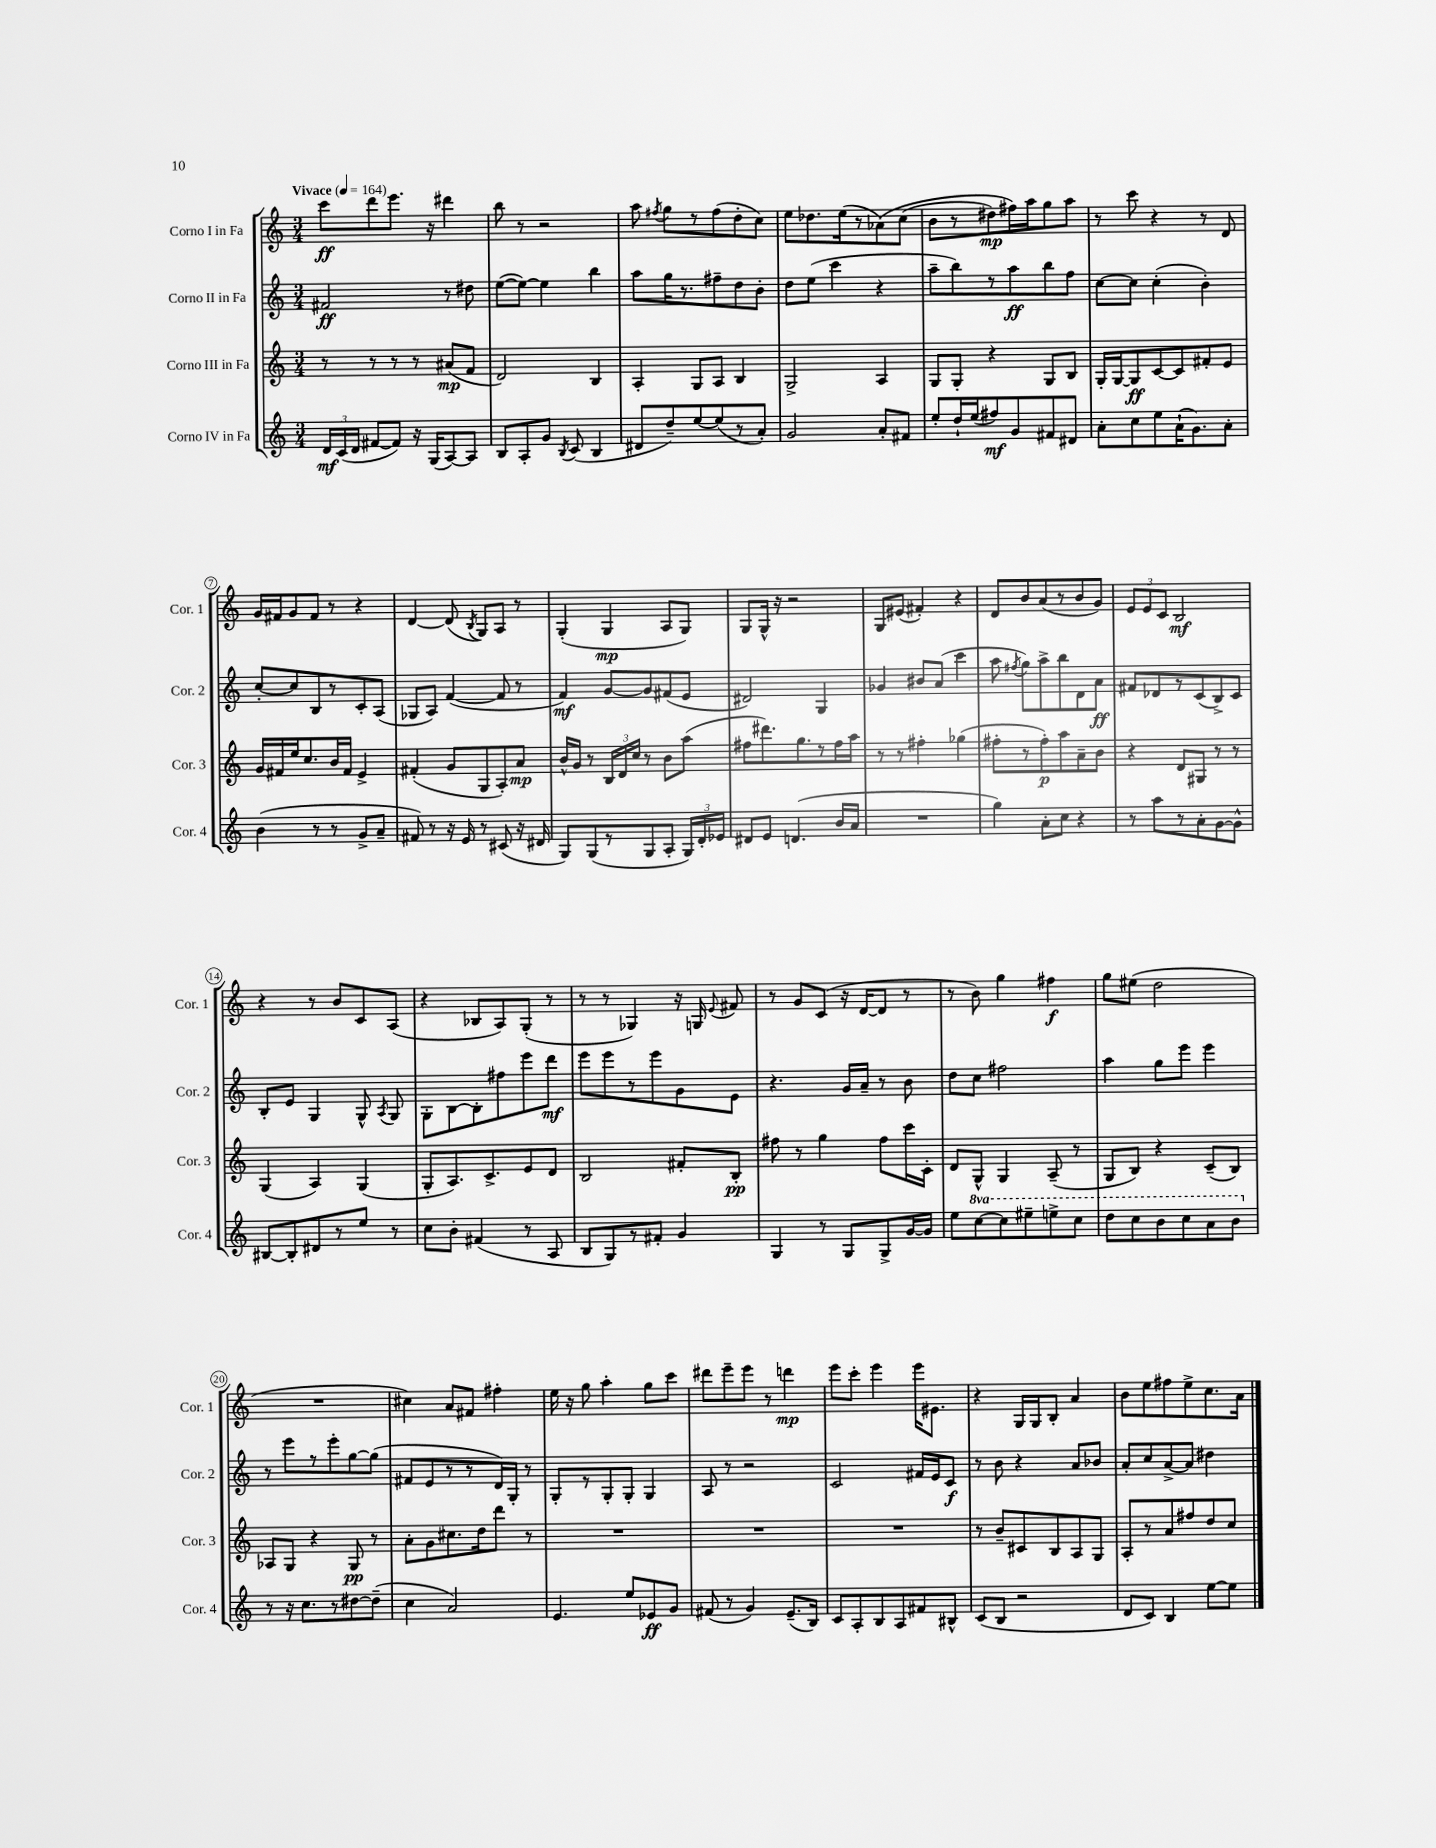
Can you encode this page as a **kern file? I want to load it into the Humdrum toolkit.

**kern	**dynam	**kern	**dynam	**kern	**dynam	**kern	**dynam
*part4	*part4	*part3	*part3	*part2	*part2	*part1	*part1
*staff4	*staff4	*staff3	*staff3	*staff2	*staff2	*staff1	*staff1
*I"Corno IV in Fa	*	*I"Corno III in Fa	*	*I"Corno II in Fa	*	*I"Corno I in Fa	*
*I'Cor. 4	*	*I'Cor. 3	*	*I'Cor. 2	*	*I'Cor. 1	*
*clefG2	*	*clefG2	*	*clefG2	*	*clefG2	*
*k[]	*	*k[]	*	*k[]	*	*k[]	*
*M3/4	*	*M3/4	*	*M3/4	*	*M3/4	*
*MM164	*	*MM164	*	*MM164	*	*MM164	*
=1	=1	=1	=1	=1	=1	=1	=1
!	!	!	!	!	!	!LO:TX:a:B:t=Vivace	!
24d/LL	mf	8r	.	2f#X/	ff	8ccc\L	ff
(24c/	.	.	.	.	.	.	.
24d/JJ	.	.	.	.	.	.	.
[8f#X/L	.	8r	.	.	.	8ddd\	.
8f#/J])	.	8r	.	.	.	8.eee\J	.
16r	.	8r	.	.	.	.	.
(16G/KL	.	.	.	.	.	16r	.
[8A/)	.	(8a#X/L	mp	8r	.	4ddd#X\	.
8A/J]	.	8f/J	.	8dd#X\	.	.	.
=2	=2	=2	=2	=2	=2	=2	=2
8B/L	.	2d/)	.	([8ee\L	.	8bb\	.
8A'/	.	.	.	8ee\J_)	.	8r	.
8g/J	.	.	.	4ee\]	.	2r	.
8qB/	.	.	.	.	.	.	.
(8c/	.	.	.	.	.	.	.
4B/	.	4B/	.	4bb\	.	.	.
=3	=3	=3	=3	=3	=3	=3	=3
8d#X/L	.	4A'/	.	8aa\L	.	8aa\	.
.	.	.	.	.	.	8qff#X/	.
8dd~/)	.	.	.	16gg\K	.	8gg\L	.
.	.	.	.	8.r	.	.	.
[8ee/	.	8G/L	.	.	.	8r	.
(8ee/]	.	8A/J	.	8ff#X~\	.	(8ff#\	.
8r	.	4B/	.	8dd\	.	8dd'\	.
8a'/J)	.	.	.	8b'\J	.	8cc\J)	.
=4	=4	=4	=4	=4	=4	=4	=4
2g/	.	2G^/	.	8dd\L	.	8ee\L	.
.	.	.	.	(8ee\J	.	8.dd-X\	.
.	.	.	.	4ccc\	.	.	.
.	.	.	.	.	.	(16ee\k	.
.	.	.	.	.	.	8r	.
8a'/L	.	4A/	.	4r	.	(8a-X\)	.
8f#X/J	.	.	.	.	.	(8cc\J	.
=5	=5	=5	=5	=5	=5	=5	=5
8ee'/L	.	8G/L	.	8aa~\L	.	8b\L	.
16dd`/L	.	8G'/J	.	8bb\)	.	8r	.
(16ee/J	.	.	.	.	.	.	.
8ff#X/)	mf	4r	.	8r	.	8dd#X\)	mp
8g/	.	.	.	8aa\	ff	16ff#X\L)	.
.	.	.	.	.	.	16aa\J	.
8f#X/	.	8G/L	.	8bb\	.	8gg\	.
8d#X/J	.	8B/J	.	8ff\J	.	8aa\J	.
=6	=6	=6	=6	=6	=6	=6	=6
8a'\L	.	16G'/LL	.	[8cc\L	.	8r	.
.	.	[16G/J	.	.	.	.	.
8cc\	.	8G/]	ff	8cc\J]	.	8ccc\	.
8ee\	.	[8c/	.	(4cc'\	.	4r	.
(16a`\K	.	8c/]	.	.	.	.	.
8.g\)	.	.	.	.	.	.	.
.	.	8f#X'/	.	4b'\)	.	8r	.
8a'\J	.	8e/J	.	.	.	8d/	.
!!LO:LB:g=z
=7	=7	=7	=7	=7	=7	=7	=7
(4b\	.	16g/LL	.	[8cc'/L	.	16g/LL	.
.	.	16f#X/	.	.	.	16f#X/J	.
.	.	16ee/J	.	8cc/]	.	8g/	.
.	.	8.cc/	.	.	.	.	.
8r	.	.	.	8B/	.	8f#/J	.
8r	.	16b/L	.	8r	.	8r	.
.	.	16f#/JJ	.	.	.	.	.
8g^/L	.	4e^/	.	8c'/	.	4r	.
8a~/J	.	.	.	(8A/J	.	.	.
=8	=8	=8	=8	=8	=8	=8	=8
8f#X/)	.	(4f#X'/	.	8G-X/L	.	[4d/	.
8r	.	.	.	8A/J)	.	.	.
16r	.	8g/L	.	([4f/	.	(8d/]	.
16e/	.	.	.	.	.	.	.
.	.	.	.	.	.	8qB/	.
8r	.	8G/	.	.	.	8G/L)	.
(8c#X/	.	8A'/)	.	8f/]	.	8A/J	.
16r	.	8a/J	mp	8r	.	8r	.
16d#X/	.	.	.	.	.	.	.
=9	=9	=9	=9	=9	=9	=9	=9
8G/L)	.	16b^^/LL	.	4f/)	mf	(4G'/	.
.	.	16g/JJ	.	.	.	.	.
(8G/	.	8r	.	.	.	.	.
8r	.	24B/LL	.	[8g/L	.	4G/	mp
.	.	24d/	.	.	.	.	.
.	.	24cc/JJ	.	.	.	.	.
8G/	.	8r	.	8g/]	.	.	.
8A'/J	.	8b\L	.	(8f#X/	.	8A/L	.
24G/LL)	.	(8aa\J	.	8e/J	.	8G/J)	.
24d'/	.	.	.	.	.	.	.
24e-X/JJ	.	.	.	.	.	.	.
=10	=10	=10	=10	=10	=10	=10	=10
8d#X/L	.	8ff#X\L	.	2d#X/)	.	8G/L	.
8e/J	.	8.ddd#X\)	.	.	.	16G^^/Jk	.
.	.	.	.	.	.	16r	.
(4.dn/	.	.	.	.	.	2r	.
.	.	8.gg\	.	.	.	.	.
.	.	8r	.	4G/	.	.	.
16b/LL	.	16ff#\L	.	.	.	.	.
16a/JJ	.	16aa\JJ	.	.	.	.	.
=11	=11	=11	=11	=11	=11	=11	=11
2.r	.	8r	.	4g-X/	.	8G/L	.
.	.	8r	.	.	.	(8e#X/J	.
.	.	4ff#X'\	.	8b#X/L	.	4f#X'/)	.
.	.	.	.	(8a/J	.	.	.
.	.	(4gg-X\	.	4ccc\	.	4r	.
=12	=12	=12	=12	=12	=12	=12	=12
4gg\)	.	8ff#X'\L	.	8aa\	.	8d/L	.
.	.	.	.	8qff#X/	.	.	.
.	.	8r	.	8gg\L)	.	8b/	.
8a'\L	.	8ff#'\)	p	8aa^\	.	(8a/	.
8cc\J	.	8aa\	.	8bb\	.	8r	.
4r	.	8a~\	.	8d\	.	8b/	.
.	.	8b\J	.	8a\J	ff	8g/J)	.
=13	=13	=13	=13	=13	=13	=13	=13
8r	.	4r	.	8f#X/L	.	12e/L	.
.	.	.	.	.	.	12e/	.
8aa\L	.	.	.	8d-X/	.	.	.
.	.	.	.	.	.	12c/J	.
8r	.	8d/L	.	8r	.	2B/	mf
8a'\	.	8G#X/J	.	(8c/	.	.	.
[8g\	.	8r	.	8B^/)	.	.	.
8g^^\J]	.	8r	.	8c/J	.	.	.
!!LO:LB:g=z
=14	=14	=14	=14	=14	=14	=14	=14
[8B#X/L	.	(4G/	.	8B'/L	.	4r	.
8B#'/]	.	.	.	8e/J	.	.	.
8d#X/	.	4A/)	.	4G/	.	8r	.
8r	.	.	.	.	.	8b/L	.
8ee/J	.	(4G/	.	8G^^/	.	8c/	.
.	.	.	.	8qA/	.	.	.
8r	.	.	.	8G/	.	(8A/J	.
=15	=15	=15	=15	=15	=15	=15	=15
8cc\L	.	8G'/L	.	8G'\L	.	4r	.
8b'\J	.	8.A/)	.	[8B\	.	.	.
(4f#X/	.	.	.	8B'\]	.	8B-X/L	.
.	.	8.c^/	.	.	.	.	.
.	.	.	.	8ff#X\	.	8A/)	.
8r	.	8e/	.	8eee\	.	(8G'/J	.
8A/	.	8d/J	.	8ddd\J	mf	8r	.
=16	=16	=16	=16	=16	=16	=16	=16
8B/L	.	2B/	.	8eee\L	.	8r	.
8G/)	.	.	.	8eee\	.	8r	.
8r	.	.	.	8r	.	4G-X/)	.
8f#X'/J	.	.	.	8eee\	.	.	.
4g/	.	8f#X'/L	.	8g\	.	16r	.
.	.	.	.	.	.	16Gn/	.
.	.	.	.	.	.	8qqe/	.
.	.	8B'/J	pp	8e\J	.	8f#X/	.
=17	=17	=17	=17	=17	=17	=17	=17
4G/	.	8ff#X\	.	4.r	.	8r	.
.	.	8r	.	.	.	8g/L	.
8r	.	4gg\	.	.	.	(8c/J	.
8G/L	.	.	.	16g/LL	.	16r	.
.	.	.	.	16a~/JJ	.	[16d/KL	.
8G^/	.	8ff#\L	.	8r	.	8d/J]	.
[16g/L	.	16ccc\L	.	8b\	.	8r	.
16g/JJ]	.	16c'\JJ	.	.	.	.	.
=18	=18	=18	=18	=18	=18	=18	=18
8ee\L	.	8d/L	.	8dd\L	.	8r	.
*8va	*	*	*	*	*	*	*
[8ccc\	.	8G^^/J	.	8cc\J	.	8b\)	.
8ccc\]	.	4G/	.	2ff#X\	.	4gg\	.
8eee#X~\	.	.	.	.	.	.	.
8eeen^\	.	(8A~/	.	.	.	4ff#X\	f
8ccc\J	.	8r	.	.	.	.	.
=19	=19	=19	=19	=19	=19	=19	=19
8ddd\L	.	8G/L	.	4aa\	.	8gg\L	.
8ccc\	.	8B/J)	.	.	.	(8ee#X\J	.
8bb\	.	4r	.	8gg\L	.	2dd\	.
8ccc\	.	.	.	8eee\J	.	.	.
8aa\	.	(8c~/L	.	4eee\	.	.	.
8bb\J	.	8B/J)	.	.	.	.	.
!!LO:LB:g=z
=20	=20	=20	=20	=20	=20	=20	=20
*X8va	*	*	*	*	*	*	*
8r	.	8A-X/L	.	8r	.	2.r	.
16r	.	8G/J	.	8eee\L	.	.	.
8.cc\L	.	.	.	.	.	.	.
.	.	4r	.	8r	.	.	.
8r	.	.	.	8eee'\	.	.	.
[8dd#X\	.	8G/	pp	[8gg\	.	.	.
(8dd#~\J]	.	8r	.	(8gg\J]	.	.	.
=21	=21	=21	=21	=21	=21	=21	=21
4cc\	.	8a'\L	.	8f#X/L	.	4cc#X\)	.
.	.	8g\	.	8e/	.	.	.
2a/)	.	8.cc#X\	.	8r	.	8a/L	.
.	.	.	.	8r	.	8f#X/J	.
.	.	16dd\k	.	.	.	.	.
.	.	8ddd\J	.	16d/L)	.	4ff#X'\	.
.	.	.	.	16G'/JJ	.	.	.
.	.	8r	.	8r	.	.	.
=22	=22	=22	=22	=22	=22	=22	=22
4.e/	.	2.r	.	8G'/L	.	16ee\	.
.	.	.	.	.	.	16r	.
.	.	.	.	8r	.	8gg\	.
.	.	.	.	8G'/	.	4aa'\	.
8ee/L	.	.	.	8G'/J	.	.	.
8e-X/	ff	.	.	4G/	.	8gg\L	.
8g/J	.	.	.	.	.	8ccc\J	.
=23	=23	=23	=23	=23	=23	=23	=23
(8f#X/	.	2.r	.	8A/	.	8ddd#X\L	.
8r	.	.	.	8r	.	8eee~\	.
4g/)	.	.	.	2r	.	8eee\J	.
.	.	.	.	.	.	8r	.
(8.e~/L	.	.	.	.	.	4dddn\	mp
16B/Jk)	.	.	.	.	.	.	.
=24	=24	=24	=24	=24	=24	=24	=24
8c/L	.	2.r	.	2c/	.	8eee\L	.
8A'/	.	.	.	.	.	8ccc'\J	.
8B/	.	.	.	.	.	4eee\	.
8A/	.	.	.	.	.	.	.
8f#X/	.	.	.	16f#X/LL	.	16eee\KL	.
.	.	.	.	16e/J	.	8.e#X\J	.
8B#X^^/J	.	.	.	8c/J	f	.	.
=25	=25	=25	=25	=25	=25	=25	=25
(8c/L	.	8r	.	8r	.	4r	.
8B/J	.	8b~/L	.	8b\	.	.	.
2r	.	8c#X/	.	4r	.	16G/LL	.
.	.	.	.	.	.	16G/J	.
.	.	8B/	.	.	.	8B'/J	.
.	.	8A/	.	8a/L	.	4a/	.
.	.	8G/J	.	8b-X/J	.	.	.
=26	=26	=26	=26	=26	=26	=26	=26
8d/L	.	8A'/L	.	8a'/L	.	8b\L	.
8c/J)	.	8r	.	8cc/	.	8ee\	.
4B/	.	8a/	.	[8a^/	.	8ff#X\	.
.	.	8ff#X/	.	8a/J]	.	8ee^\	.
[8ee\L	.	8dd/	.	4dd#X\	.	8.cc\	.
8ee\J]	.	8cc/J	.	.	.	.	.
.	.	.	.	.	.	16a\Jk	.
==	==	==	==	==	==	==	==
*-	*-	*-	*-	*-	*-	*-	*-
